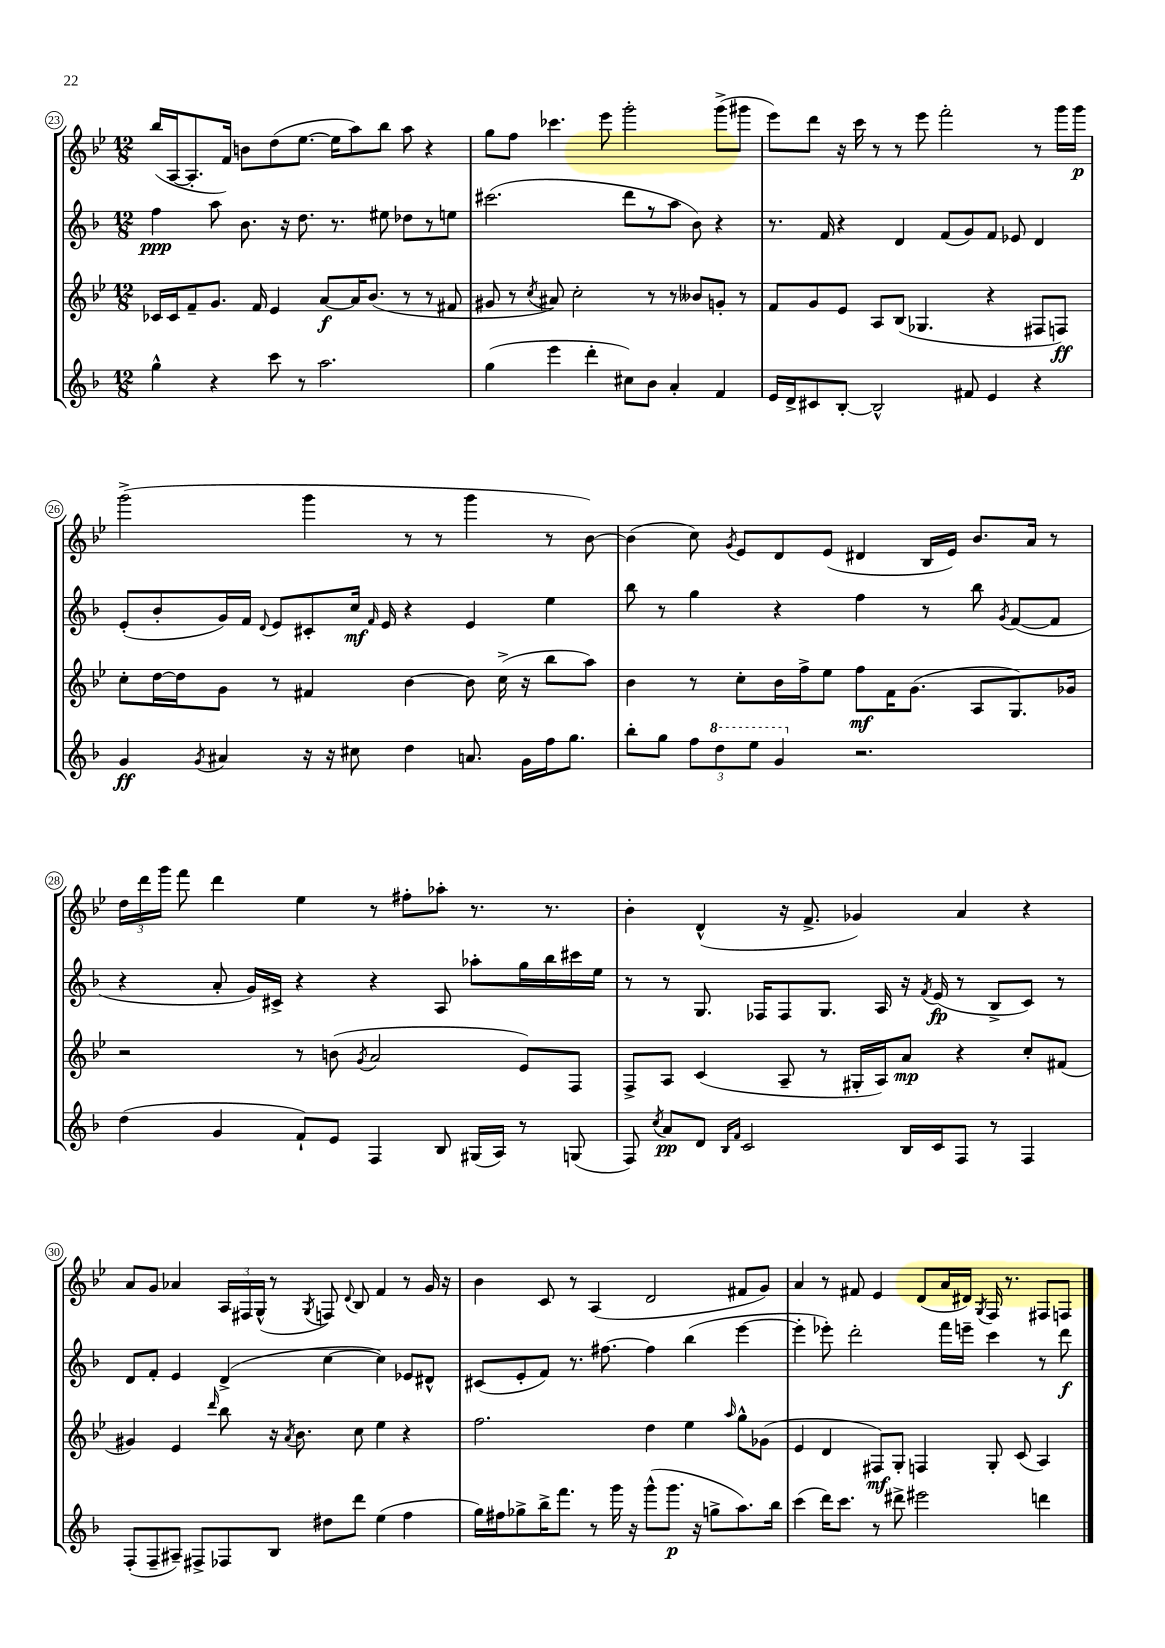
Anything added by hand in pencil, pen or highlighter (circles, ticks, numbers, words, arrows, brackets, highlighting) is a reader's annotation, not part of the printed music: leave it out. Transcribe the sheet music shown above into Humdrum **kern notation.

**kern	**kern	**kern	**kern
*staff4	*staff3	*staff2	*staff1
*clefG2	*clefG2	*clefG2	*clefG2
*k[b-]	*k[b-e-]	*k[b-]	*k[b-e-]
*M12/8	*M12/8	*M12/8	*M12/8
4gg^^	16c-	4ff	(16bb-
.	16c-	.	[16A
.	8f~	.	8.A']
4r	8.g	8aa	.
.	.	.	16f)
.	.	8.b-	8b
.	16f	.	.
8ccc	4e-	.	(8dd
.	.	16r	.
8r	.	8.dd	[8.ee-
2.aa	[8a	.	.
.	.	8.r	16ee-]
.	16a]	.	8aa)
.	(8.b-	.	.
.	.	8ee#	8bb-
.	8r	8dd-	8aa
.	8r	8r	4r
.	8f#	8ee	.
=	=	=	=
(4gg	8g#	(2.ccc#	8gg
.	8r	.	8ff
.	8qcc	.	.
4eee	8a#)	.	4.ccc-
.	2cc'	.	.
4ddd'	.	.	.
.	.	.	8eee-
8cc#)	.	8ddd	2ggg'
8b-	8r	8r	.
4a'	8r	8aa	.
.	8b--	8b-)	.
4f	8g'	4r	(8ggg^
.	8r	.	8ggg#
=	=	=	=
16e	8f	8.r	8eee-)
16d^	.	.	.
8c#	8g	.	8ddd
.	.	16f	.
[8B-'	8e-	4r	16r
.	.	.	16ccc
2B-^^]	8A	.	8r
.	(8B-	4d	8r
.	4.G-	.	8eee-
.	.	(8f	2fff'
8f#	.	8g)	.
4e	4r	8f	.
.	.	8e-	.
4r	8F#	4d	8r
.	8F)	.	16ggg
.	.	.	16ggg
=	=	=	=
4g	8cc'	(8e'	(2ggg^
.	[16dd	8b-'	.
.	16dd]	.	.
8qg	.	.	.
4a#	8g	16g)	.
.	.	16f	.
.	.	8qqd	.
.	8r	8e	.
16r	4f#	8c#'	4ggg
16r	.	.	.
8cc#	.	16cc	.
.	.	16qqf	.
.	.	16e	.
4dd	[4b-	4r	8r
.	.	.	8r
8.a	8b-]	4e	4ggg
.	(16cc^	.	.
16g	16r	.	.
16ff	8bb-	4ee	8r
8.gg	.	.	.
.	8aa)	.	[8b-)
=	=	=	=
8bb-'	4b-	8bb-	(4b-]
8gg	.	8r	.
12ff	8r	4gg	8cc)
12ddd	.	.	.
.	.	.	8qg
.	8cc'	.	8e-
12eee	.	.	.
4gg	16b-	4r	8d
.	16ff^	.	.
.	8ee-	.	(8e-
2.r	8ff	4ff	4d#
.	16f	.	.
.	(8.g	.	.
.	.	8r	16B-
.	.	.	16e-)
.	8A	8bb-	8.b-
.	.	8qg	.
.	8.G)	([8f	.
.	.	.	16a
.	.	8f]	8r
.	16g-	.	.
=	=	=	=
(4dd	2r	4r	24dd
.	.	.	24ddd
.	.	.	24ggg
.	.	.	8fff
4g	.	8a'	4ddd
.	.	16g)	.
.	.	16c#^	.
8f`)	8r	4r	4ee-
8e	(8b	.	.
.	8qg	.	.
4F	2a	4r	8r
.	.	.	8ff#'
8B-	.	8A	8aa-'
(16G#	.	8aa-'	8.r
16A)	.	.	.
8r	8e-)	16gg	.
.	.	16bb-	8.r
(8G	8F	16ccc#	.
.	.	16ee	.
=	=	=	=
8F)	8F^	8r	4b-'
8qcc	.	.	.
8a	8A	8r	.
8d	(4c	8.G	(4d^^
16qqB-	.	.	.
16qqf	.	.	.
2c	.	.	.
.	.	16F-	.
.	8A~	8F-	16r
.	.	.	8.f^
.	8r	8.G	.
.	16G#'	.	4g-)
.	16A)	16A	.
16B-	8a	16r	.
.	.	8qf	.
16c	.	(16e	.
8F	4r	8r	4a
8r	.	8B-^	.
4F	8cc'	8c)	4r
.	(8f#	8r	.
=	=	=	=
(8F'	4g#)	8d	8a
8F~	.	8f'	8g
8A#~)	4e-	4e	4a-
8F#^	.	.	.
.	16qqddd	.	.
8F-	8bb-	(4d^	24A
.	.	.	24F#
.	.	.	(24G^^
8B-	16r	.	8r
.	8qa	.	.
.	8.b-	.	.
.	.	.	8qG
8dd#	.	[4cc	8F)
.	.	.	8qqd
8ddd	8cc	.	8B-
(4ee	4ee-	4cc])	4f
4ff	4r	8e-	8r
.	.	8d#^^	16g
.	.	.	16r
=	=	=	=
16gg)	2.ff	(8c#	4b-
16ff#	.	.	.
8gg-^	.	8e'	.
16bb-^	.	8f)	8c
8.fff	.	.	.
.	.	8.r	8r
8r	.	.	(4A
.	.	[8.ff#	.
16ggg	.	.	.
16r	.	.	.
(8ggg^^	4dd	4ff#]	2d
8.ggg	.	.	.
.	4ee-	(4bb-	.
16r	.	.	.
8gg^	.	.	.
.	16qqaa	.	.
8.aa)	8gg^^	[4eee	8f#
.	(8g-	.	8g)
16bb-	.	.	.
=	=	=	=
(4ccc	4e-	4eee']	4a
16ddd)	4d	8eee-')	8r
8.ccc	.	.	.
.	.	2ddd'	8f#
8r	8F#)	.	4e-
8ddd#^	8G'	.	.
2eee#	4F	.	(8d
.	.	16fff	16a
.	.	16eee~	16d#)
.	.	.	8qG
.	8G'	4ccc	16F
.	.	.	8.r
.	(8c	.	.
4ddd	4A)	8r	8F#
.	.	8ddd	8F
==	==	==	==
*-	*-	*-	*-
